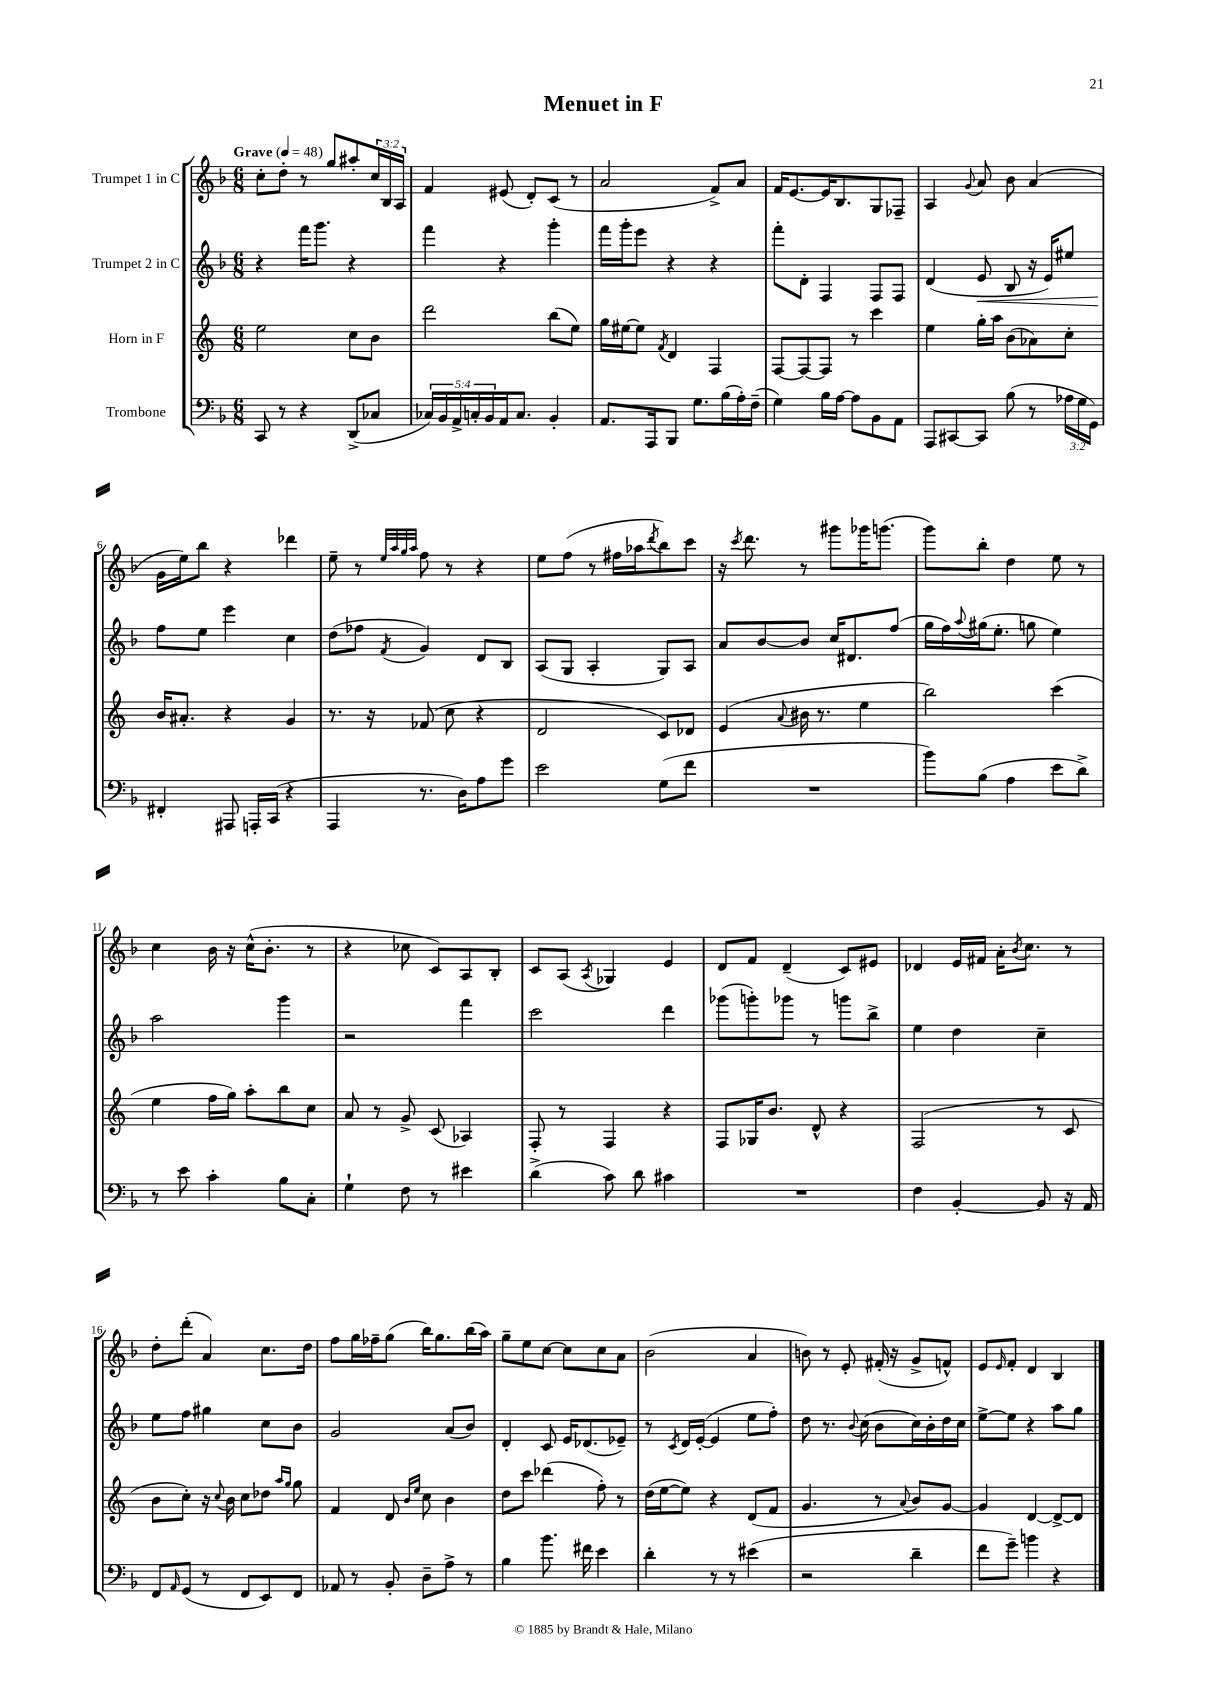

**kern	**kern	**kern	**kern
*staff4	*staff3	*staff2	*staff1
*clefF4	*clefG2	*clefG2	*clefG2
*k[b-]	*k[]	*k[b-]	*k[b-]
*M6/8	*M6/8	*M6/8	*M6/8
*MM48	*MM48	*MM48	*MM48
8CC	2ee	4r	8cc'
8r	.	.	8dd'
4r	.	16fff	8r
.	.	8.ggg	.
.	.	.	8gg
(8DD^	8cc	4r	8aa#'
8C-	8b	.	24cc
.	.	.	24B-
.	.	.	24A
=	=	=	=
20C-)	2ddd	4fff	4f
20BB-	.	.	.
20AA^	.	.	.
20C'	.	.	.
20BB-	.	.	.
16AA	.	4r	(8e#
8.C	.	.	.
.	.	.	8d')
4BB-'	(8bb	4ggg'	(8c
.	8ee)	.	8r
=	=	=	=
8.AA	16gg	16fff	2a
.	[16ee#	16ggg'	.
.	8ee#]	8eee	.
16AAA	.	.	.
.	8qf	.	.
8BBB-	4d	4r	.
8.G	.	.	.
.	4F	4r	8f^)
(16B-	.	.	.
16A')	.	.	8a
(16F~	.	.	.
=	=	=	=
4G)	[8F	8fff'	16f
.	.	.	[8.e
.	8F_	8d'	.
16B-	8F]	4F	16e]
[16A	.	.	8.B-
8A]	8r	.	.
8BB-	4ccc	8F	8G
8AA	.	8F	8F-~
=	=	=	=
8AAA	4ee	(4d	4A
[8CC#	.	.	.
.	.	.	8qqg
8CC#]	16gg'	8e	8a
.	16aa	.	.
(8B-	(8b	8B-	8b-
8r	8a-)	16r	(4a
.	.	16e)	.
24A-	8cc'	8ee#	.
24G	.	.	.
24GG)	.	.	.
=	=	=	=
4FF#'	16b	8ff	16g
.	8.a#'	.	16ee)
.	.	8ee	8bb-
8AAA#	4r	4eee	4r
16AAA'	.	.	.
(16CC	.	.	.
4r	4g	4cc	4ddd-
=	=	=	=
4AAA	8.r	(8dd	8ee~
.	.	8ff-	8r
.	16r	.	.
.	.	.	32qqee
.	.	.	32qqaa
.	.	.	32qqgg
.	.	8qf	32qqaa
8.r	(8f-	4g)	8ff
.	8cc	.	8r
16D)	.	.	.
8A	4r	8d	4r
8g	.	8B-	.
=	=	=	=
2e	2d	(8A	8ee
.	.	8G	(8ff
.	.	4A'	8r
.	.	.	16ff#
.	.	.	16aa-
.	.	.	8qddd
(8G	8c)	8G)	8bb-)
8f	8d-	8A	8ccc
=	=	=	=
2.r	(4e	8a	16r
.	.	.	8qccc
.	.	.	8.ddd
.	.	[8b-	.
.	8qqa	.	.
.	16b#	8b-]	8r
.	8.r	.	.
.	.	16cc	8ggg#
.	.	8.d#	.
.	4ee	.	16ggg-
.	.	.	(8.ggg
.	.	(8ff	.
=	=	=	=
8b-)	2bb)	16gg	8ggg)
.	.	16ff)	.
.	.	8qqaa	.
(8B-	.	(16gg#	8bb-'
.	.	8.ee'	.
4A	.	.	4dd
.	.	8gg	.
8e	(4ccc	4ee)	8ee
8d^)	.	.	8r
=	=	=	=
8r	4ee	2aa	4cc
8e	.	.	.
4c'	16ff	.	16b-
.	16gg)	.	16r
.	8aa'	.	(16cc^^
.	.	.	8.b-'
8B-	8bb	4ggg	.
8C'	8cc	.	8r
=	=	=	=
4G`	8a	2r	4r
.	8r	.	.
8F	8g^	.	8cc-
8r	(8c	.	8c)
4e#	4A-)	4fff	8A
.	.	.	8B-'
=	=	=	=
(4d^	8F'	2ccc	8c
.	8r	.	(8A
.	.	.	8qA
8c)	4F	.	4G-)
8d	.	.	.
4c#	4r	4ddd	4e
=	=	=	=
2.r	8F	(8ggg-	8d
.	16G-	8ggg')	8f
.	8.b	.	.
.	.	8ggg-	(4d~
.	8d^^	8r	.
.	4r	8ggg	8c)
.	.	8bb-^	8e#
=	=	=	=
4F	(2F	4ee	4d-
[4BB-'	.	4dd	16e
.	.	.	16f#
.	.	.	16a'
.	.	.	8qb-
.	.	.	8.cc
8BB-]	8r	4cc~	.
16r	8c	.	8r
16AA	.	.	.
=	=	=	=
8FF	8b	8ee	8dd'
16qqAA	.	.	.
(8GG	8cc')	8ff	(8ddd'
8r	16r	4gg#	4a)
.	8qqcc	.	.
.	16b	.	.
8FF	8cc	.	.
8EE)	8dd-	8cc	8.cc
.	16qqaa	.	.
.	16qqgg	.	.
8FF	8gg	8b-	.
.	.	.	16dd
=	=	=	=
8AA-	4f	2g	8ff
8r	.	.	16gg
.	.	.	16ff-~
8BB-'	8d	.	(8gg
.	16qqb	.	.
.	16qqee	.	.
8D~	8cc	.	16bb-)
.	.	.	8.gg
8A^	4b	(8a	.
8r	.	8b-)	(16bb-
.	.	.	16aa)
=	=	=	=
4B-	8dd	4d'	8gg~
.	8ccc	.	8ee
8.b-	(4ddd-	8c	[8cc
.	.	16e	8cc]
16f#	.	(8.d-	.
4e	8ff')	.	8cc
.	8r	8e-~)	8a
=	=	=	=
4d'	(16dd	8r	(2b-
.	[16ee	.	.
.	.	8qc	.
.	8ee])	16d	.
.	.	([16e'	.
8r	4r	4e]	.
8r	.	.	.
(4e#	(8d	8ee	4a
.	8f	8ff')	.
=	=	=	=
2r	4.g	8dd	8b)
.	.	8.r	8r
.	.	.	8e'
.	.	8qqb-	.
.	.	(16cc	.
.	8r	8b-	(16f#'
.	.	.	16r
.	8qqa	.	.
4d~	8b)	16cc)	8g^
.	.	16b-'	.
.	[8g	16dd	8f^^)
.	.	16cc	.
=	=	=	=
8f	4g]	[8ee^	8e
.	.	.	16qqe
8g~)	.	8ee]	8f'
4b	[4d	4r	4d
4r	8d^_	8aa	4B-
.	8d]	8gg	.
==	==	==	==
*-	*-	*-	*-
